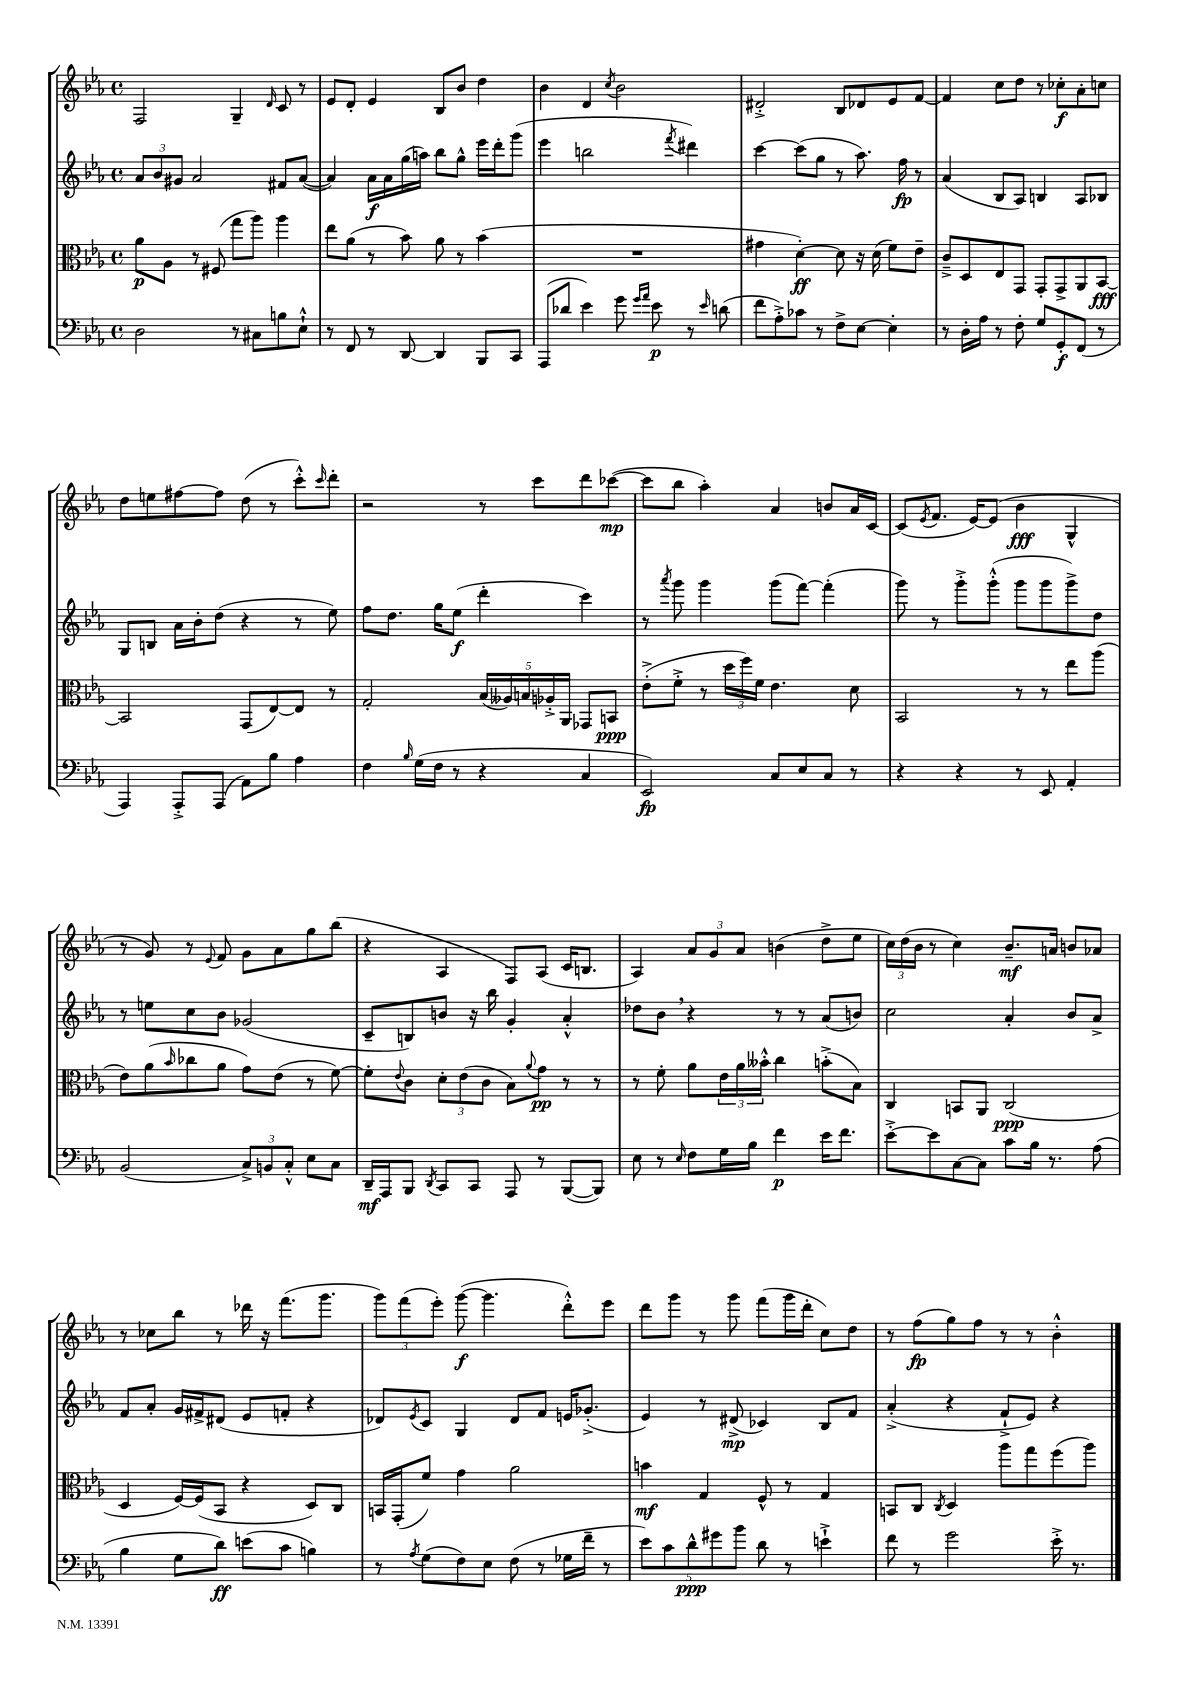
<<
\new StaffGroup <<
\new Staff = "s0" {
    \clef treble \key ees \major \defaultTimeSignature \time 4/4
    f2 g4-- \grace { d'16 } c'8 r8 |
    ees'8 d'8-. ees'4 bes8 bes'8 d''4 |
    bes'4 d'4 \acciaccatura { c''8 } bes'2 |
    dis'2-.-> bes8 des'8 ees'8 f'8~ |
    f'4 c''8 d''8 r8 ces''8-.\f aes'8-. c''8 |
    d''8 e''8 fis''8~ fis''8 d''8( r8 c'''8-.-^) \grace { c'''16 } d'''8-. |
    r2 r8 c'''8 d'''8 ces'''8~\mp( |
    ces'''8 bes''8 aes''4-.) aes'4 b'8 aes'16 c'16~ |
    c'8( \acciaccatura { ees'8 } f'8. ees'16~) ees'8( bes'4\fff g4-^ |
    r8 g'8) r8 \appoggiatura { ees'8 } f'8 g'8 aes'8 g''8 bes''8( |
    r4 aes4 f8) aes8( c'16 b8. |
    aes4) \tuplet 3/2 { aes'8 g'8 aes'8 } b'4( d''8-> ees''8 |
    \tuplet 3/2 { c''16) d''16( bes'16 } r8 c''4) bes'8.--\mf a'16 b'8 aes'8 |
    r8 ces''8 bes''8 r8 des'''16 r16 f'''8.( g'''8. |
    \tuplet 3/2 { g'''8) f'''8( ees'''8-.) } g'''8~\f( g'''4. d'''8-.-^) ees'''8 |
    d'''8 g'''8 r8 g'''8 f'''8( g'''16 d'''16-. c''8) d''8 |
    r8 f''8\fp( g''8) f''8 r8 r8 bes'4-.-^ \bar "|." |
}
\new Staff = "s1" {
    \clef treble \key ees \major \defaultTimeSignature \time 4/4
    \tuplet 3/2 { aes'8 bes'8 gis'8 } aes'2 fis'8 aes'8~( |
    aes'4) aes'16\f aes'16 g''16( a''16) bes''8 g''8-^ ees'''16 d'''16-. g'''8( |
    ees'''4 b''2 \acciaccatura { f'''8 } dis'''4) |
    c'''4~ c'''8( g''8 r8 aes''8.) f''16\fp r8 |
    aes'4( bes8 aes8) b4 aes8 bes8 |
    g8 b8 aes'16 bes'16-. d''8( r4 r8 ees''8) |
    f''8 d''8. g''16 ees''8\f( d'''4-. c'''4) |
    r8 \acciaccatura { aes'''8 } g'''8 g'''4 g'''8( f'''8~) f'''4-.( |
    g'''8) r8 g'''8-.-> g'''8-.-^( g'''8 g'''8 g'''8->) d''8 |
    r8 e''8 c''8 bes'8 ges'2( |
    c'8-- b8) b'8 r16 bes''16 g'4-. aes'4-.-^ |
    des''8 bes'8 \breathe r4 r8 r8 aes'8( b'8) |
    c''2 aes'4-. bes'8 aes'8-> |
    f'8 aes'8-. g'16 fis'16-> dis'8( ees'8 f'8-. r4 |
    des'8) \acciaccatura { ees'8 } c'8 g4 des'8 f'8 e'16 ges'8.-.->( |
    ees'4) r8 dis'8->\mp( ces'4) bes8 f'8 |
    aes'4-.->( r4 f'8-!-> ees'8) r4 \bar "|." |
}
\new Staff = "s2" {
    \clef alto \key ees \major \defaultTimeSignature \time 4/4
    aes'8\p aes8 r8 fis8( g''8 aes''8) aes''4 |
    ees''8 aes'8( r8 bes'8) aes'8 r8 bes'4( |
    R1 |
    gis'4 d'4~-.\ff) d'8 r16 d'16( f'8) ees'8-- |
    c'8---> d8 ees8 g,8 g,8-. g,8-> aes,8 bes,8~\fff |
    bes,2 g,8( ees8~) ees8 r8 |
    g2-. \tuplet 5/4 { bes16( aeses16) b16 aes16-.-> aes,16 } ges,8 b,8\ppp |
    ees'8-.->( f'8-.-> r8 \tuplet 3/2 { d''16 f''16) f'16 } ees'4. d'8 |
    bes,2 r8 r8 ees''8 aes''8( |
    ees'8) aes'8( \grace { bes'16 } ces''8 aes'8 g'8) ees'8( r8 f'8~) |
    f'8-. \appoggiatura { ees'8 } c'8 \tuplet 3/2 { d'8-. ees'8( c'8 } bes8) \appoggiatura { aes'8 } g'8\pp r8 r8 |
    r8 f'8-. aes'8 \tuplet 3/2 { ees'16 aes'16 beses'16-.-^ } c''4 b'8-.->( bes8) |
    c4 b,8 aes,8 c2\ppp( |
    d4 f16~) f16( bes,8 r4 d8) c8 |
    b,16 g,16-.( f'8) g'4 aes'2 |
    b'4\mf g4 f8-^ r8 g4 |
    b,8 c8 \acciaccatura { c8 } d4 aes''8 g''8 f''8( aes''8) \bar "|." |
}
\new Staff = "s3" {
    \clef bass \key ees \major \defaultTimeSignature \time 4/4
    d2 r8 cis8 b8 ees8-!-^ |
    r8 f,8 r8 d,8~ d,4 bes,,8 c,8 |
    aes,,8( des'8 ees'4) g'8 \grace { g'16 aes'16 } ees'8\p r8 \grace { ees'16 } d'8( |
    f'8 aes8-.->) ces'8 r8 f8-> ees8~ ees4-. |
    r8 d16-. aes16 r8 f8-. g8 g,8-.\f f,8( r8 |
    aes,,4) aes,,8-.-> aes,,8( aes,8) bes8 aes4 |
    f4 \grace { bes16 } g16( f16 r8 r4 c4 |
    ees,2\fp) c8 ees8 c8 r8 |
    r4 r4 r8 ees,8 aes,4-. |
    bes,2( \tuplet 3/2 { c8->) b,8 c8-.-^ } ees8 c8 |
    d,16--\mf aes,,16 bes,,8 \acciaccatura { d,8 } c,8 c,8 aes,,8 r8 bes,,8~( bes,,8) |
    ees8 r8 \grace { ees16 } f8 g16 bes16 f'4\p ees'16 f'8. |
    ees'8~-.-> ees'8 c8~ c8 c'8 bes16 r8. aes8( |
    bes4 g8 d'8\ff) e'8( c'8 b4) |
    r8 \acciaccatura { aes8 } g8( f8) ees8 f8( r8 ges16 f'16-- r8 |
    \tuplet 5/4 { ees'8) c'8 d'8-^\ppp gis'8 bes'8 } d'8 r8 e'4-!-> |
    f'8 r8 g'2 ees'16-.-> r8. \bar "|." |
}
>>
>>
\layout { \context { \Score \remove "Bar_number_engraver" } }
